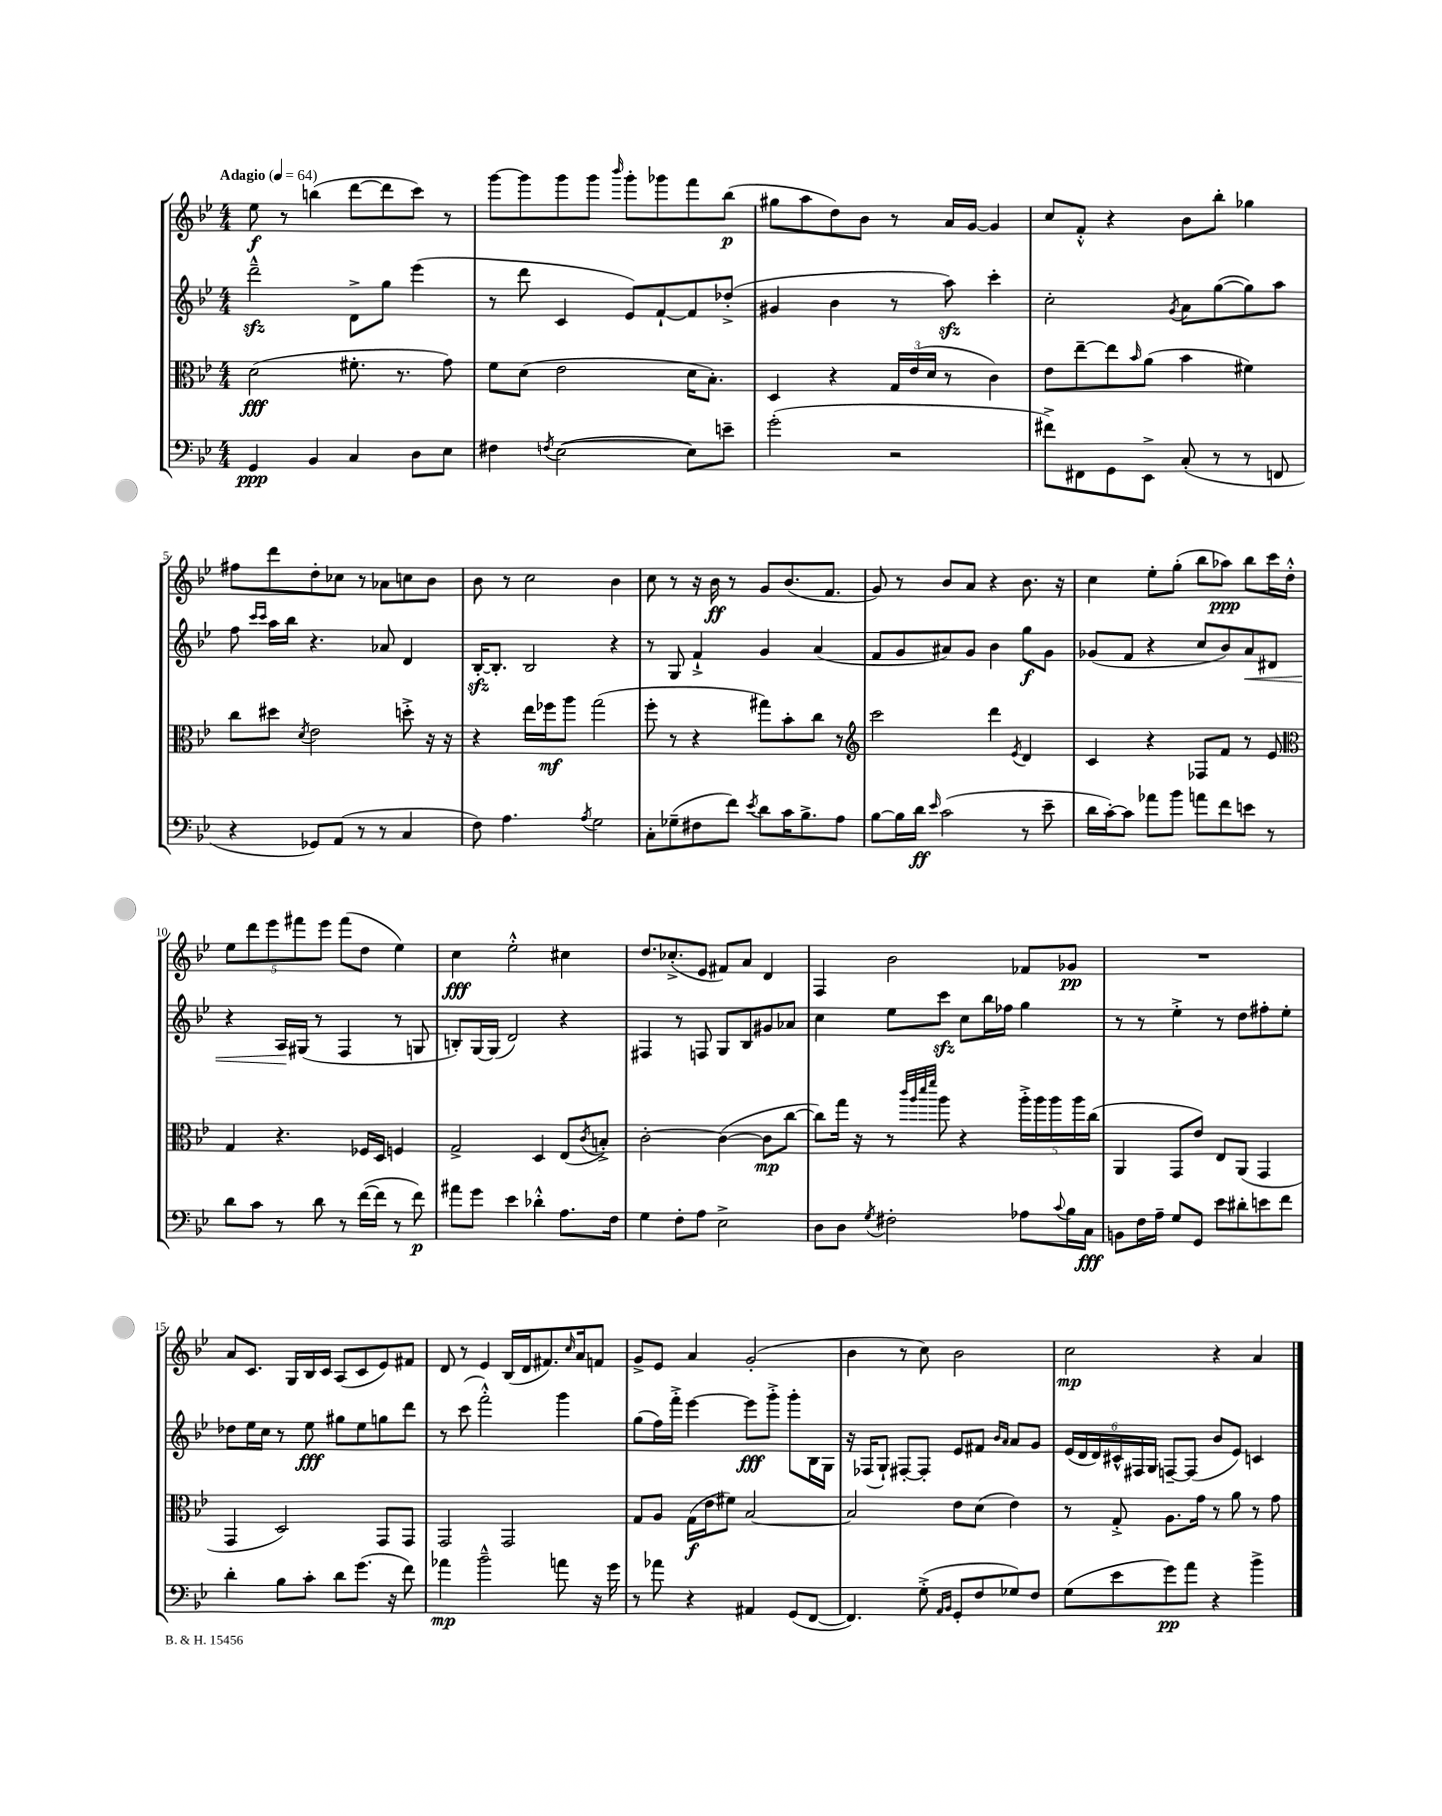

**kern	**kern	**kern	**kern
*staff4	*staff3	*staff2	*staff1
*clefF4	*clefC3	*clefG2	*clefG2
*k[b-e-]	*k[b-e-]	*k[b-e-]	*k[b-e-]
*M4/4	*M4/4	*M4/4	*M4/4
*MM64	*MM64	*MM64	*MM64
4GG/	(2d\	2ddd~^^\	8ee-\
.	.	.	8r
4BB-/	.	.	(4bb\
4C/	8.f#'\	8d^\L	[8ddd\L
.	.	8gg\J	8ddd\]
.	8.r	.	.
8D\L	.	(4eee-\	8ccc\J)
8E-\J	8g\)	.	8r
=	=	=	=
4F#\	8f\L	8r	[8ggg\L
.	(8d\J	8ddd\	8ggg\]
8qF/	.	.	.
([2E-\	2e-\	4c/	8ggg\
.	.	.	8ggg\J
.	.	.	16qqbbb-/
.	.	8e-/L)	8ggg'\L
.	.	[8f`/	8ggg-\
8E-\]L)	16d\LK	8f/]	8fff\
.	8.B-'\J)	.	.
8e~\J	.	(8dd-'^/J	(8bb-\J
=	=	=	=
(2g'\	4D/	4g#/	8gg#\L
.	.	.	8aa\
.	4r	4b-\	8dd\)
.	.	.	8b-\J
2r	24G/LL	8r	8r
.	(24e-/	.	.
.	24d/JJ	.	.
.	8r	8aa\)	16a/LL
.	.	.	[16g/JJ
.	4c\)	4ccc'\	4g/]
=	=	=	=
8f#^\L)	8e-\L	2cc'\	8cc/L
8FF#\	[8ee-~\	.	8f'^^/J
8GG\	8ee-\]	.	4r
.	16qqb-/	.	.
8EE-^\J	(8a\J	.	.
.	.	8qg/	.
(8C'/	4b-\	8a\L	8b-\L
8r	.	([8gg\	8bb-'\J
8r	4f#\)	8gg\])	4gg-\
8FF/	.	8aa\J	.
=	=	=	=
4r	8cc\L	8ff\	8ff#\L
.	.	16qqccc/LL	.
.	.	16qqccc/JJ	.
.	8dd#\J	16aa\LL	8ddd\
.	.	16bb-\JJ	.
.	8qd/	.	.
8GG-/L)	2e-\	4.r	8dd'\
(8AA/J	.	.	8cc-\J
8r	.	.	8r
8r	.	8a-/	8a-\L
4C/	8dd'^\	4d/	8cc\
.	16r	.	8b-\J
.	16r	.	.
=	=	=	=
8F\)	4r	[16B-'/LK	8b-\
.	.	8.B-'/]J	.
4.A\	.	.	8r
.	16ee-\LL	2B-/	2cc\
.	16ff-\J	.	.
.	8aa\J	.	.
8qA/	.	.	.
2G\	(2gg\	.	.
.	.	4r	4b-\
=	=	=	=
8C'\L	8ff'\	8r	8cc\
(8G-~\	8r	8G/	8r
8F#\	4r	4f`^/	16r
.	.	.	16b-\
8f\J)	.	.	8r
8qe-/	.	.	.
8d\L	8gg#\L)	4g/	8g/L
16c\K	8b-'\	.	(8.b-/
8.B-^\	.	.	.
.	8cc\J	(4a/	.
.	.	.	8.f/J
8A\J	8r	.	.
=	=	=	=
*	*clefG2	*	*
[8B-\L	2ccc\	8f/L	8g/)
16B-\]L	.	8g/	8r
16d\JJ	.	.	.
16qqe-/	.	.	.
(2c\	.	8a#/)	8b-/L
.	.	8g/J	8a/J
.	4ddd\	4b-\	4r
.	8qe-/	.	.
8r	4d/	8gg\L	8.b-\
8e-~\	.	8g\J	.
.	.	.	16r
=	=	=	=
16d\LL	4c/	(8g-/L	4cc\
[16c'\J)	.	.	.
8c\]J	.	8f/J	.
8a-\L	4r	4r	8ee-'\L
8b-\J	.	.	(8gg'\J
8a\L	8F-/L	8cc/L	8bb-\L
8f\	8f/J	8b-/)	8aa-\J)
8e\J	8r	8a/	8bb-\L
8r	8e-/	8d#/J	16ccc\L
.	.	.	16dd'^^\JJ
=	=	=	=
*	*clefC3	*	*
8d\L	4G/	4r	10ee-\L
.	.	.	10ddd\
8c\J	.	.	.
.	.	.	10eee-\
8r	4.r	16A/LL	.
.	.	.	10fff#\
.	.	(16G#/JJ	.
8d\	.	8r	.
.	.	.	10eee-\J
8r	.	4F/	(8fff#\L
([16f\LL	16F-/LL	.	8dd\J
16f\]JJ	16D/JJ	.	.
8r	4F/	8r	4ee-\)
8f\)	.	8G/	.
=	=	=	=
8a#\L	2G^/	8B'/L)	4cc\
8g\J	.	[16G/L	.
.	.	(16G/]JJ	.
4e-\	.	2d/)	2ee-'^^\
4d-'^^\	4D/	.	.
8.A\L	(8E-/L	4r	4cc#\
.	8qc/	.	.
.	8B'^/J)	.	.
16F\Jk	.	.	.
=	=	=	=
4G\	[2c'\	4F#/	8.dd/L
.	.	.	(8.cc-'^/
8F'\L	.	8r	.
8A\J	.	8F/	8e-/J
2E-^\	(4c\_	8G/L	8f#/L)
.	.	8B-/	8a/J
.	8c\]L	8g#/	4d/
.	[8cc\J	8a-/J	.
=	=	=	=
8D\L	8cc\]L)	4cc\	4F/
8D\J	16gg\Jk	.	.
.	16r	.	.
8qG/	.	.	.
2F#'\	8r	8ee-\L	2b-\
.	32qqccc/LLL	.	.
.	32qqaa/	.	.
.	32qqddd/	.	.
.	32qqfff/JJJ	.	.
.	8aa\	8ccc\J	.
.	4r	8cc\L	.
.	.	16bb-\L	.
.	.	16ff-\JJ	.
8A-\L	20aa'^\LL	4gg\	8f-/L
.	20aa\	.	.
.	20aa\	.	.
8qqc/	.	.	.
16B-\L	.	.	8g-/J
.	20aa\	.	.
16C\JJ	.	.	.
.	(20cc\JJ	.	.
=	=	=	=
8BB\L	4AA/	8r	1r
16F\L	.	8r	.
16A~\JJ	.	.	.
8G/L	8GG/L	4ee-'^\	.
8GG/J	8e-/J)	.	.
8e-\L	8E-/L	8r	.
8d#'\	(8AA/J	8dd\L	.
8e\	4GG/	8ff#'\	.
8f\J	.	8ee-'\J	.
=	=	=	=
4d'\	4GG/	8dd-\L	8a/L
.	.	16ee-\L	8.c/J
.	.	16cc\JJ	.
8B-\L	2D/)	8r	.
.	.	.	16G/LL
8c'\J	.	8ee-\	16B-/
.	.	.	16c/JJ
8d\L	.	8gg#\L	(8A/L
(8.g\J	.	8ee-\	8c/
.	8GG/L	8gg\	8e-/)
16r	.	.	.
8f\)	8GG/J	8ddd\J	8f#/J
=	=	=	=
4a-\	2GG/	8r	8d/
.	.	(8ccc\	8r
2b-~^^\	.	2fff'^^\)	4e-/
.	2GG/	.	(16B-/LL
.	.	.	16d/J
.	.	.	8.f#/)
8a\	.	4ggg\	.
.	.	.	16qqcc/
.	.	.	16a/k
16r	.	.	8f/J
16g\	.	.	.
=	=	=	=
8r	8G/L	(8gg\L	8g^/L
8a-\	8A/J	16ff\L)	8e-/J
.	.	16fff'^\JJ	.
4r	(16G\LL	[4eee-\	4a/
.	16e-\J	.	.
.	8f#\J)	.	.
4AA#/	[2B-/	8eee-\]L	(2g'/
.	.	8ggg'^\J	.
(8GG/L	.	8ggg'\L	.
[8FF/J	.	16B-\L	.
.	.	16G\JJ	.
=	=	=	=
4.FF/])	2B-/]	16r	4b-\
.	.	(16F-/LK	.
.	.	8G`/J)	.
.	.	[8F#'/L	8r
(8G'^\	.	8F#'/]J	8cc\)
16qqAA/LL	.	.	.
16qqBB-/JJ	.	.	.
8GG'/L	8e-\L	8e-/L	2b-\
8F/	(8d\J	8f#/J	.
.	.	16qqb-/LL	.
.	.	16qqa/JJ	.
8G-/)	4e-\)	8a/L	.
8F/J	.	8g/J	.
=	=	=	=
(8G\L	8r	(24e-/LL	2cc\
.	.	24d/	.
.	.	24d/)	.
8e-\	8G'^/	24c#^^/	.
.	.	24F#/	.
.	.	24G/JJ	.
8g\)	8.A\L	[8F~/L	.
8a\J	.	(8F/]J	.
.	16g\Jk	.	.
4r	8r	8b-/L	4r
.	8a\	8e-/J)	.
4b-^\	8r	4c/	4a/
.	8g\	.	.
==	==	==	==
*-	*-	*-	*-
